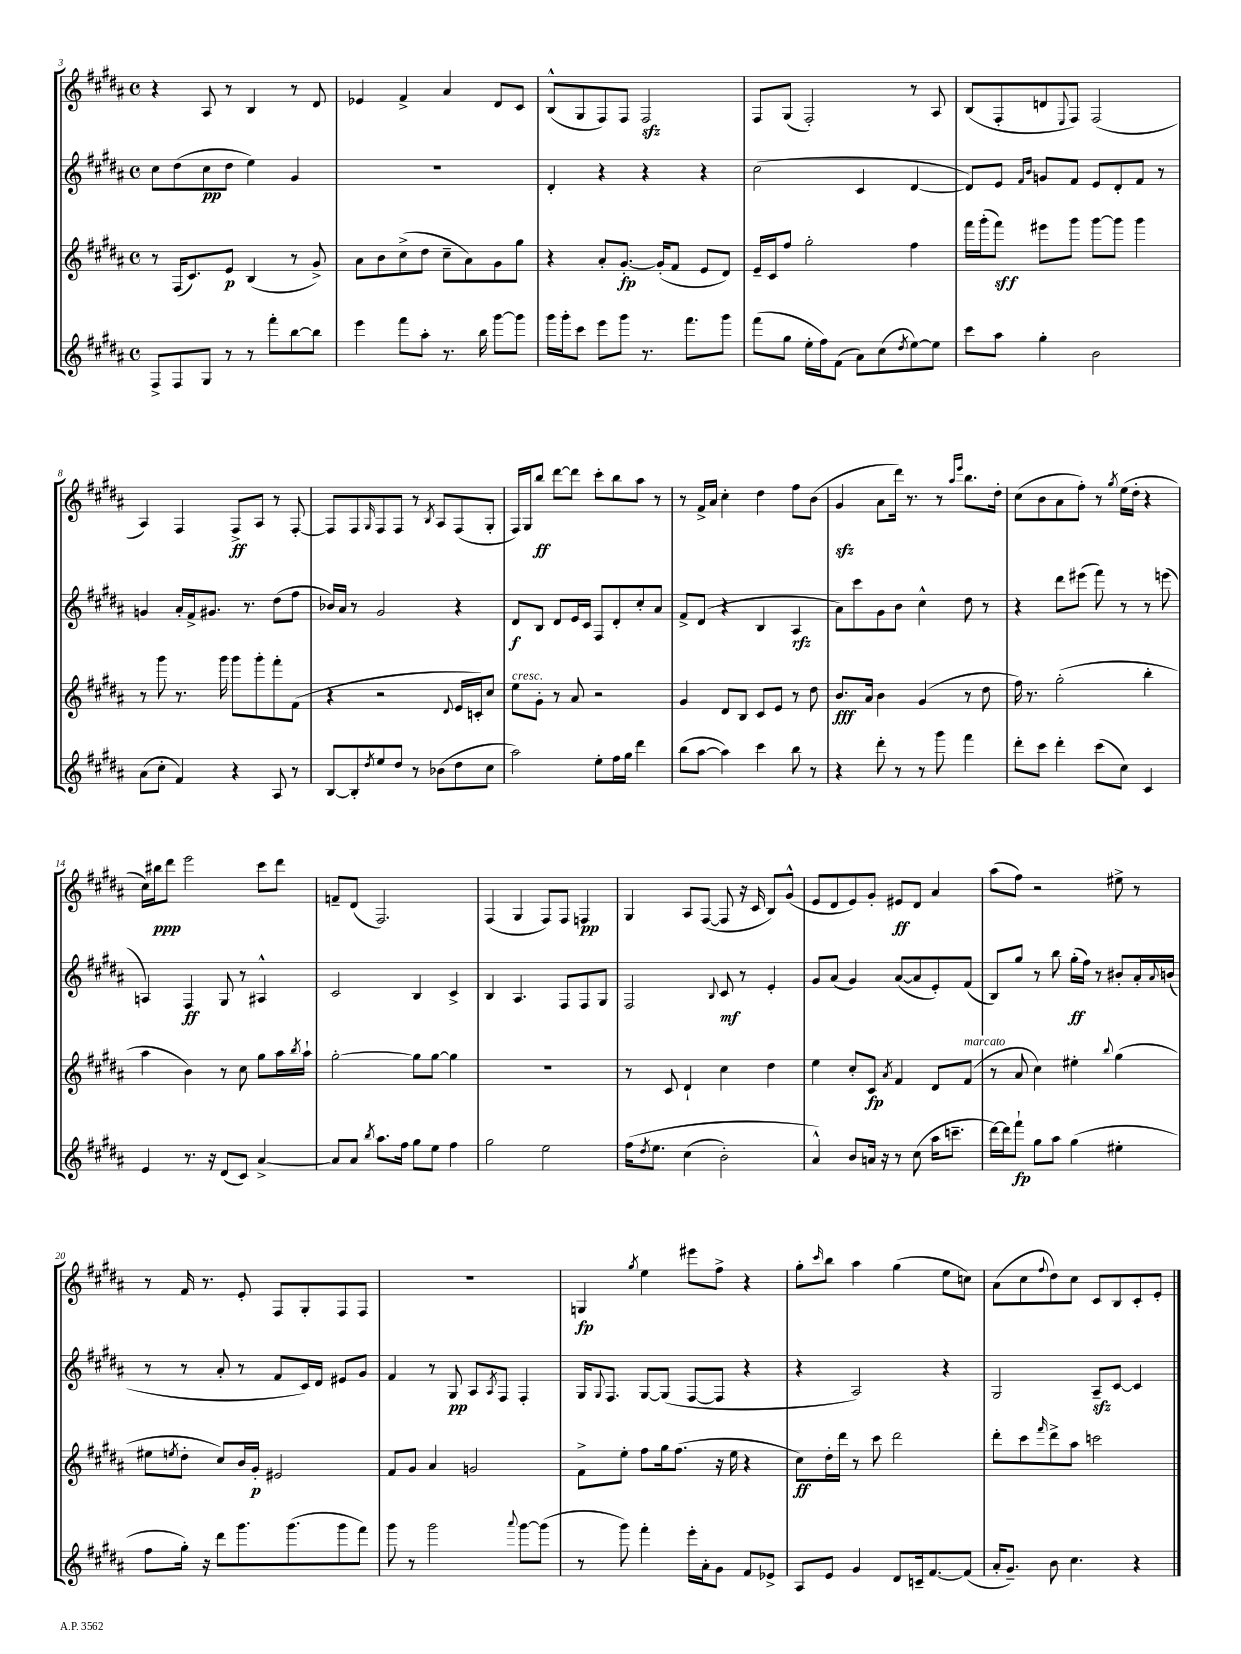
<<
\new StaffGroup <<
\new Staff = "s0" {
    \clef treble \key b \major \defaultTimeSignature \time 4/4
    r4 ais8 r8 b4 r8 dis'8 |
    ees'4 fis'4-> ais'4 dis'8 cis'8 |
    b8-^( gis8 fis8) fis8 fis2\sfz |
    fis8 gis8( fis2-.) r8 ais8 |
    b8( fis8-. d'8 \appoggiatura { e8 } fis8) fis2( |
    ais4) fis4 fis8->\ff ais8 r8 fis8~-. |
    fis8 fis8 \grace { gis16 } fis8 fis8 r8 \acciaccatura { b8 } ais8 fis8( gis8-. |
    fis16) gis16 b''8\ff dis'''8~ dis'''8 cis'''8-. b''8 ais''8 r8 |
    r8 fis'16-> ais'16 cis''4-. dis''4 fis''8 b'8( |
    gis'4\sfz ais'8 dis'''16) r8. r8 \grace { ais''16 e'''16 } b''8. dis''16-. |
    cis''8( b'8 ais'8 fis''8-.) r8 \acciaccatura { gis''8 } e''16( dis''16-. r4 |
    cis''16) bis''16\ppp dis'''8 e'''2 cis'''8 dis'''8 |
    f'8-- dis'8( fis2.) |
    fis4( gis4 fis8) fis8 f4\pp |
    gis4 ais8 fis8~( fis8 r16 cis'16 b8) gis'8-^( |
    e'8 dis'8 e'8) gis'8-. eis'8\ff dis'8 ais'4 |
    ais''8( fis''8) r2 eis''8-> r8 |
    r8 fis'16 r8. e'8-. fis8 gis8-. fis8 fis8 |
    R1 |
    g4\fp \acciaccatura { gis''8 } e''4 eis'''8 fis''8-> r4 |
    gis''8-. \grace { cis'''16 } b''8 ais''4 gis''4( e''8 c''8) |
    ais'8( cis''8 \appoggiatura { fis''8 } dis''8) cis''8 cis'8 b8 cis'8-. e'8-. \bar "|." |
}
\new Staff = "s1" {
    \clef treble \key b \major \defaultTimeSignature \time 4/4
    cis''8 dis''8( cis''8\pp dis''8 e''4) gis'4 |
    R1 |
    dis'4-. r4 r4 r4 |
    cis''2( cis'4 dis'4~ |
    dis'8) e'8 \grace { fis'16 b'16 } g'8 fis'8 e'8 dis'8-. fis'8 r8 |
    g'4 ais'16-. fis'16-> gis'8. r8. dis''8( fis''8 |
    bes'16) ais'16 r8 gis'2 r4 |
    dis'8\f b8 dis'8 e'16 cis'16 fis8 dis'8-. cis''8-. ais'8 |
    fis'8-> dis'8( r4 b4 ais4\rfz |
    ais'8) cis'''8 gis'8 b'8 cis''4-^ dis''8 r8 |
    r4 dis'''8 eis'''8( fis'''8) r8 r8 e'''8( |
    a4) fis4\ff gis8 r8 ais4-^ |
    cis'2 b4 cis'4-> |
    b4 ais4. fis8 fis8 gis8 |
    fis2 \appoggiatura { b8 } cis'8\mf r8 e'4-. |
    gis'8 ais'8( gis'4) ais'8~( ais'8 e'8-.) fis'8( |
    b8) gis''8 r8 b''8 gis''16-.\ff( fis''16) r8 bis'8-. ais'16-. \appoggiatura { ais'8 } b'16( |
    r8 r8 ais'8-. r8 fis'8 cis'16) dis'16 eis'8 gis'8 |
    fis'4 r8 gis8\pp ais8 \acciaccatura { ais8 } fis8 fis4-. |
    gis16 \appoggiatura { gis8 } fis8. gis8~ gis8( fis8~ fis8 r4 |
    r4 ais2) r4 |
    gis2 ais8--\sfz cis'8~ cis'4 \bar "|." |
}
\new Staff = "s2" {
    \clef treble \key b \major \defaultTimeSignature \time 4/4
    r8 fis16( cis'8.) e'8\p b4( r8 gis'8->) |
    ais'8 b'8 cis''8->( dis''8 cis''8-- ais'8) gis'8 gis''8 |
    r4 ais'8-. gis'8.~-.\fp gis'16-.( fis'8 e'8 dis'8) |
    e'16-- cis'16 fis''8 gis''2-. fis''4 |
    fis'''16 gis'''16-.( fis'''8\sff) eis'''8 gis'''8 gis'''8~ gis'''8 gis'''4 |
    r8 gis'''8 r8. gis'''16 gis'''8 gis'''8-. fis'''8-. fis'8( |
    r4 r2 \appoggiatura { dis'8 } e'16 c'16-.) cis''8 |
    e''8^\markup { \italic "cresc." } gis'8-. r8 ais'8 r2 |
    gis'4 dis'8 b8 cis'8 e'8 r8 dis''8 |
    b'8.\fff ais'16 b'4 gis'4( r8 dis''8 |
    fis''16) r8. gis''2-.( b''4-. |
    ais''4 b'4) r8 cis''8 gis''8 ais''16 \acciaccatura { b''8 } ais''16-! |
    gis''2~-. gis''8 gis''8~ gis''4 |
    R1 |
    r8 cis'8 dis'4-! cis''4 dis''4 |
    e''4 cis''8-. cis'8\fp \acciaccatura { ais'8 } fis'4 dis'8 fis'8^\markup { \italic "marcato" }( |
    r8 ais'8 cis''4) eis''4-. \appoggiatura { b''8 } gis''4( |
    eis''8 \acciaccatura { e''8 } dis''8-. cis''8) b'16 gis'16-.\p eis'2 |
    fis'8 gis'8 ais'4 g'2 |
    fis'8-> e''8-. fis''8 gis''16 fis''8.( r16 e''16 r4 |
    cis''8\ff) dis''16-. dis'''16 r8 cis'''8 dis'''2 |
    dis'''8-. cis'''8 \grace { fis'''16 } dis'''8-> ais''8 c'''2 \bar "|." |
}
\new Staff = "s3" {
    \clef treble \key b \major \defaultTimeSignature \time 4/4
    fis8-> fis8 gis8 r8 r8 fis'''8-. b''8~ b''8 |
    e'''4 fis'''8 ais''8-. r8. b''16 gis'''8~ gis'''8 |
    gis'''16 gis'''16-. cis'''8 e'''8 gis'''8 r8. fis'''8. gis'''8 |
    fis'''8( gis''8 e''16-. fis''16) fis'8( ais'8) cis''8( \acciaccatura { dis''8 } e''8~) e''8 |
    cis'''8 ais''8 gis''4-. b'2 |
    ais'8( cis''8-. fis'4) r4 ais8 r8 |
    b8~ b8-. \acciaccatura { dis''8 } e''8 dis''8 r8 bes'8( dis''8 cis''8 |
    ais''2) e''8-. fis''16 gis''16 dis'''4 |
    b''8( ais''8~ ais''4) cis'''4 b''8 r8 |
    r4 dis'''8-. r8 r8 gis'''8 fis'''4 |
    dis'''8-. cis'''8 dis'''4-. cis'''8( cis''8) cis'4 |
    e'4 r8. r16 dis'8( cis'8) ais'4~-> |
    ais'8 ais'8 \acciaccatura { b''8 } ais''8. fis''16 gis''8 e''8 fis''4 |
    gis''2 e''2 |
    fis''16\( \acciaccatura { dis''8 } e''8. cis''4( b'2-.) |
    ais'4-^\) b'8 a'16 r16 r8 cis''8( ais''16 c'''8.-- |
    dis'''16~) dis'''16 fis'''8-!\fp gis''8 ais''8 gis''4( eis''4-. |
    fis''8 gis''16-.) r16 dis'''8 gis'''8. gis'''8.( gis'''8 fis'''8) |
    gis'''8 r8 gis'''2 \appoggiatura { ais'''8 } gis'''8~ gis'''8( |
    r8 gis'''8) fis'''4-. e'''16-. ais'16-. gis'8 fis'8 ees'8-> |
    ais8 e'8 gis'4 dis'8 c'16-- fis'8.~ fis'8( |
    ais'16-. gis'8.--) b'8 cis''4. r4 \bar "|." |
}
>>
>>
\layout { \context { \Score currentBarNumber = #3 } }
